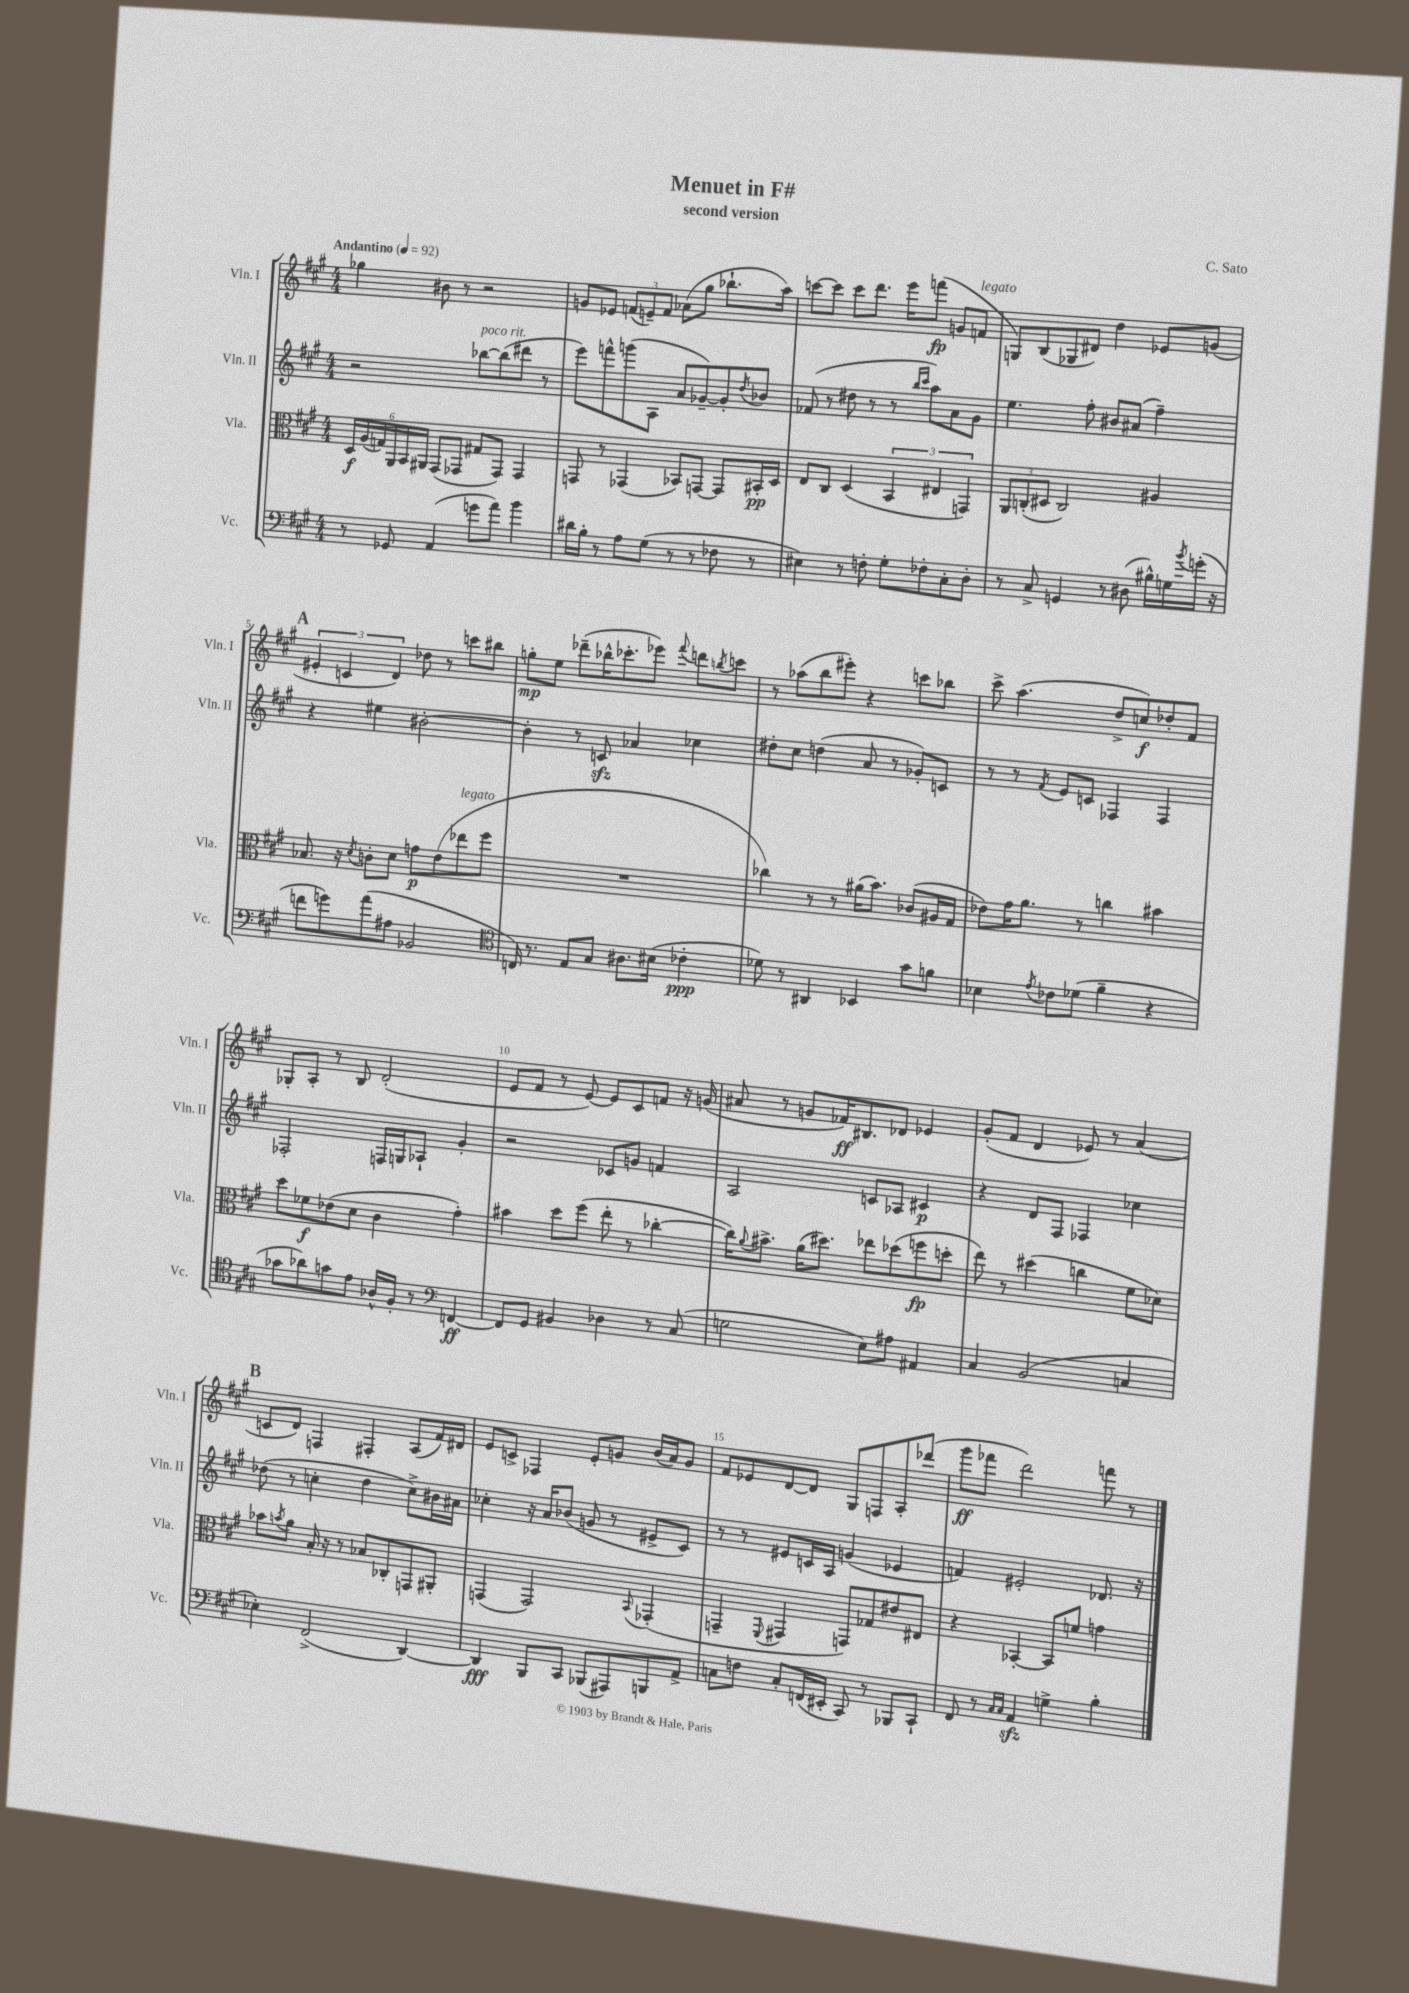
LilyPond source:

\header { title = "Menuet in F#" composer = "C. Sato" subtitle = "second version" }
<<
\new StaffGroup <<
\new Staff = "s0" \with { instrumentName = "Vln. I" shortInstrumentName = "Vln. I" } {
    \clef treble \key a \major \numericTimeSignature \time 4/4 \tempo "Andantino" 4 = 92
    ges''4 bis'8 r8 r2 |
    g'8 ees'8 \tuplet 3/2 { f'8( e'8--) f'8 } aes'8( gis''8 bes''8.-! a''16) |
    c'''8~ c'''8 c'''8 d'''8. e'''16 f'''8\fp( g'8 f'8^\markup { \italic "legato" } |
    g8) b8( ges8 dis'8) d''4 ees'8 g'8( |
    \mark \markup { \bold "A" } \tuplet 3/2 { eis'4-. c'4 d'4) } des''8 r8 c'''8 bis''8 |
    g''8-.\mp e''8 des'''8--( bes''16-^ ces'''8.-. ees'''8) \appoggiatura { fis'''8 } d'''8 \acciaccatura { b''8 } c'''8 |
    r8 aes''8( b''8 eis'''8-.) r4 c'''8 bes''8 |
    cis'''8-> a''4.( d''8-> c''8\f) des''8-. fis'8 |
    ges8-. a8-. r8 b8 d'2-.( |
    e'8 fis'8 r8 e'8~) e'8 cis'8 f'8 r16 g'16( |
    ais'8 r8 g'8 fes'16\ff) bis8. des'8 ees'4 |
    gis'8-.( fis'8 d'4 ees'8) r8 a'4( |
    \mark \markup { \bold "B" } c'8 d'8) f4 fis4-. a8( fis'16) dis'16 |
    e'8 c'8-> fes4 e'8-. g'8 b'16( a'16) g'8 |
    fis'8 ees'8 d'8~ d'8 gis8 f8 a8-. des'''8( |
    gis'''8\ff fes'''8 d'''2) f'''8 r8 \bar "|." |
}
\new Staff = "s1" \with { instrumentName = "Vln. II" shortInstrumentName = "Vln. II" } {
    \clef treble \key a \major \numericTimeSignature \time 4/4
    r2 bes''8~^\markup { \italic "poco rit." } bes''8( dis'''8 r8 |
    e'''8) f'''8-^ g'''8( a8 a'8 ges'8~--) ges'8-. \acciaccatura { d''8 } bes'8 |
    fes'8( r8 dis''8 r8 r8 \grace { b''16 cis'''16 } a''8) a'8 gis'8 |
    e''4. fis''8-. bis'8 ais'8( fis''4--) |
    \mark \markup { \bold "A" } r4 eis''4 bis'2~-. |
    bis'4-. r8 c'8\sfz aes'4 ces''4 |
    dis''8-. cis''8 d''4( a'8 r8 ges'8-.) c'8 |
    r8 r8 \acciaccatura { fis'8 } e'8 c'8 fes4 fes4 |
    fes2-. f16 g16 aes8-! gis'4-. |
    r2 ces'8 g'8 f'4 |
    a2 c'8 aes8 cis'4\p |
    r4 d'8 fis8 fes4 ces''4 |
    \mark \markup { \bold "B" } des''8( r8 c''4-. des''4 c''8->) bis'16 ais'16 |
    ces''4-. r16 a'16 bes'8( g'8 r8 eis'8-> cis'8) |
    r8 r8 eis'8 c'16 a16 g'4( ees'4 |
    f'4) eis'2-. des'8. r16 \bar "|." |
}
\new Staff = "s2" \with { instrumentName = "Vla." shortInstrumentName = "Vla." } {
    \clef alto \key a \major \numericTimeSignature \time 4/4
    \tuplet 6/4 { d16\f a16( g16) a,16 b,16 ais,16 } gis,8( ges,8 gis8 ges,8) ges,4 |
    g,8 r8 ges,4( bes,8) g,8~ g,8 bis,16-.\pp d16 |
    e8 cis8 d4( \tuplet 3/2 { b,4 eis4 g,4) } |
    \tuplet 3/2 { a,8 c8-.( dis8 } c2) ais4 |
    \mark \markup { \bold "A" } bes8. r16 \acciaccatura { d'8 } c'8-. d'8 g'8\p e'8( ees''8^\markup { \italic "legato" } fis''8 |
    R1 |
    ces''4) r8 r8 ais'16( b'8.) ces'8( ais16 gis16 |
    ees'8) gis'16 a'8. r8 c''4 bis'4 |
    d''8 fes'8\f ees'8( d'8 cis'4 gis'4-.) |
    bis'4 d''8 fis''8( e''8-. r8 ces''4~-. |
    ces''16) \appoggiatura { a'8 } bis'8.-> a'16( dis''8.) ees''8 des''8( f''8\fp d''8-. |
    e''8) r8 dis''4( c''4 fis'8 des'8) |
    \mark \markup { \bold "B" } bes'8 \acciaccatura { b'8 } a'8 b16-. r16 r8 bes8 ces8-. g,8 ais,8-. |
    g,4( g,2) \appoggiatura { b,8 } ges,4-.( |
    g,4-- \appoggiatura { fis,8 } gis,4 g,8) ges8 eis'8 eis8 |
    r4 bes,4~-. bes,8 f'8 g'4 \bar "|." |
}
\new Staff = "s3" \with { instrumentName = "Vc." shortInstrumentName = "Vc." } {
    \clef bass \key a \major \numericTimeSignature \time 4/4
    r8 ges,8 a,4( g'8 a'8) b'4 |
    dis'16 b16-. r8 a8 gis8( r8 r8 fes8 r8 |
    eis4) r8 f8-. gis8-. fes8-. cis8-. d8-. |
    r8 cis8-> g,4 r8 dis8( bis16-^) g16 \acciaccatura { b'8 } g'16-.( r16 |
    \mark \markup { \bold "A" } f'8 g'8) a'8( ais8 bes,2 |
    \clef tenor c16) r8. e8 gis8 ais8. bis16( ces'4-.\ppp |
    des'8) r8 ais,4 bes,4 gis'8 f'8 |
    bes4 \acciaccatura { e'8 } ces'8 des'8( fis'4-- r4 |
    ges'8 aes'8) g'8 e'8 aes16-^ fis16-. r8 \clef bass f,4~\ff |
    f,8 gis,8 bis,4 des4 r8 cis8( |
    g2 e8) ais8 ais,4 |
    cis4 b,2( c4 |
    \mark \markup { \bold "B" } ees4-.) fis,2->( d,4~) |
    d,4\fff b,,8 cis,8 bes,,8( ais,,8) b,,8 a,8-> |
    c8 f8 c8-. f,16( eis,16-. cis,8) r8 bes,,8 cis,8-! |
    fis,8 r8 \grace { cis16 cis16 } a,4\sfz g4-> b4-. \bar "|." |
}
>>
>>
\layout { \context { \Score \override BarNumber.break-visibility = ##(#f #t #t) barNumberVisibility = #(every-nth-bar-number-visible 5) } }
